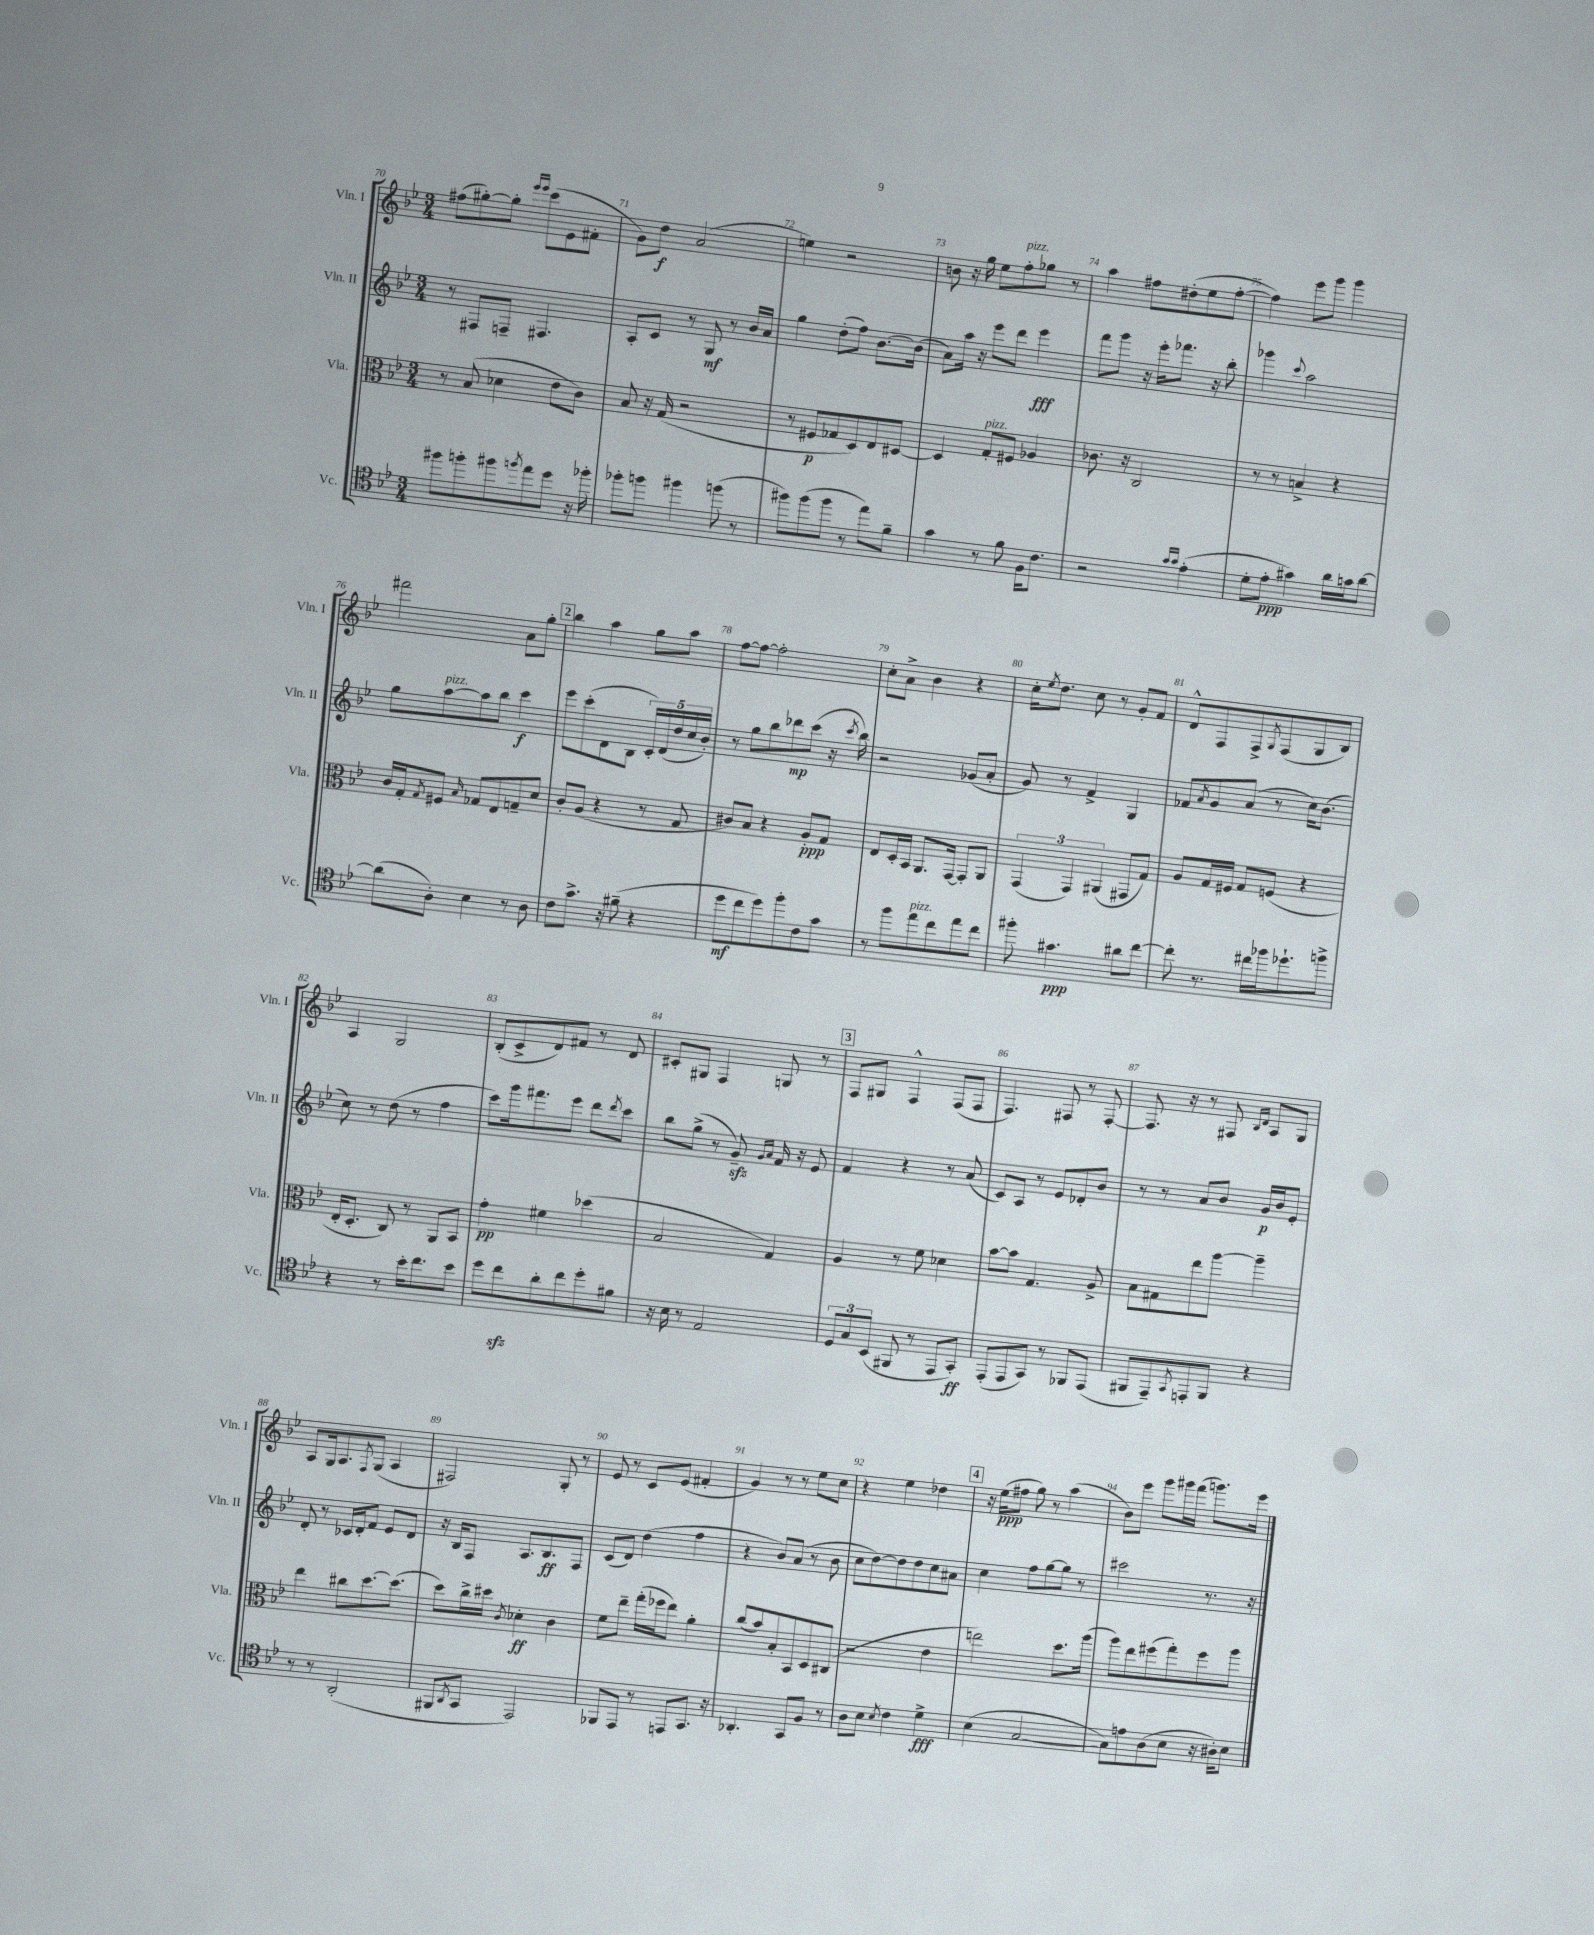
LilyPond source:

<<
\new StaffGroup <<
\new Staff = "s0" \with { instrumentName = "Vln. I" shortInstrumentName = "Vln. I" } {
    \clef treble \key bes \major \numericTimeSignature \time 3/4
    fis''8( gis''8~-.) gis''8-. \grace { ees'''16 ees'''16 } c'''8( ees'8 fis'8-. |
    g'8) d''8\f a'2( |
    e''4) r2 |
    b'8 r16 g''16 ees''8 f''8-.^\markup { \italic "pizz." } ges''8 r8 |
    a''4 fis''8 dis''8-.( ees''8 fis''8~-. |
    fis''4) ees'''8 g'''8 g'''4 |
    fis'''2 a'8 g''8-. |
    \mark \markup { \box "2" } bes''4 a''4 g''8 a''8 |
    f''8~ f''8~ f''2-. |
    c''8-. a'8-> bes'4 r4 |
    c''16-. \acciaccatura { ees''8 } d''8. c''8 r8 g'8-. f'8 |
    d'8-^ f8 f8-> \acciaccatura { g8 } f8( g8 bes8) |
    a4 g2 |
    bes8-.( c'8-> d'8) fis'8 r8 d'8 |
    cis'8-. gis8 f4 g8 r8 |
    \mark \markup { \box "3" } f8 gis8 f4-^ f8( f8 |
    f4.) fis8 r8 fis8~-. |
    fis8. r16 r8 fis8 \grace { bes16 d'16 } a8 g8 |
    a8 g16 a8. \acciaccatura { f8 } g8( a4 |
    fis2) g8-. r8 |
    ees'8 r8 c'8 ees'8( fis'4-. |
    g'4) r8 r8 ees''8 c''8 |
    r4 ees''4 des''4 |
    \mark \markup { \box "4" } r16 ees''16\ppp( fis''8 g''8) r8 a''4( |
    bes'8) ees'''8 g'''8 gis'''16 f'''16( g'''8.) ees'''16 \bar "|." |
}
\new Staff = "s1" \with { instrumentName = "Vln. II" shortInstrumentName = "Vln. II" } {
    \clef treble \key bes \major \numericTimeSignature \time 3/4
    r8 fis8 f8-- fis4. |
    a8-. c'8 r8 g8\mf r8 bes'16 a'16 |
    g''4 d''8-.( f''8) bes'8.~ bes'16( |
    a'8) a''16 r16 ees'''8 d'''8 ees'''4\fff |
    f'''8 g'''8 r16 ees'''16-. fes'''8. r16 bes''8-. |
    ges'''4 \appoggiatura { c'''8 } a''2 |
    g''8 a''8~^\markup { \italic "pizz." } a''8 bes''8 c'''4\f |
    \mark \markup { \box "2" } ees'''8 c'''8-.( d'8 bes8 \tuplet 5/4 { c'16-.) d'16( d''16 c''16 bes'16-.) } |
    r8 g''8 bes''8 des'''8\mp c'''8( r16 \acciaccatura { c'''8 } bes''16) |
    r2 ges'8( a'8-. |
    g'8) r8 f'4-> g4 |
    fes'8 \acciaccatura { a'8 } g'8 a'8( r8 c''16) bes'8.( |
    c''8) r8 d''8( r8 f''4 |
    c'''8) g'''16 fis'''8. ees'''8 d'''8 \acciaccatura { d'''8 } c'''8 |
    bes''8 g''8->( r8 g'8--\sfz) \grace { g'16 a'16 } f'16 r16 ees'8 |
    \mark \markup { \box "3" } f'4 r4 r8 a'8( |
    c'8) a8 r8 ees'8 des'8-. bes'8 |
    r8 r8 a'8 bes'8 g'16\p bes'16 ees'8-. |
    d'8-. r8 ces'16 d'16-. f'8 ees'8 d'8 |
    r16 bes16 f8 a8. bes8.\ff f8 |
    c'8( d'8) d''4( f''4 |
    r4 bes'8) a'8( r8 bes'8 |
    c''8 d''8~) d''8 d''8 c''8 ais'8 |
    \mark \markup { \box "4" } c''4 f''8 g''8~ g''8 r8 |
    cis'''2 r8. r16 \bar "|." |
}
\new Staff = "s2" \with { instrumentName = "Vla." shortInstrumentName = "Vla." } {
    \clef alto \key bes \major \numericTimeSignature \time 3/4
    r8 bes8( des'4 ees'8 c'8) |
    bes8 r16 g16( r2 |
    r8 fis8\p ges8 d8) ees8 dis8~ |
    dis4 g8-.^\markup { \italic "pizz." } fis8 aes4 |
    ces'8. r16 c2 |
    r8 r8 b4-> r4 |
    c'16 g16-. \acciaccatura { g8 } fis8 \grace { bes16 } ges8 ees8 g8-- d'8 |
    \mark \markup { \box "2" } c'8-. a8( r4 r8 g8 |
    cis'8) bes8 r4 a8-.\ppp g8 |
    ees8 d16-. bes,16 a,8. g,16~ g,8-. a,8 |
    \tuplet 3/2 { g,4( g,4) ais,4( } gis,8 g8) |
    a8 g16 fis16 g8 f8( r4 |
    ees16-. d8.-. c8) r8 a,8 bes,8 |
    g'4-.\pp fis'4 des''4( |
    bes2 g4) |
    \mark \markup { \box "3" } a4 r8 f'8 des'4 |
    bes'8~ bes'8 g4. a8-> |
    bes8 gis8 ees''8 a''8~ a''4-- |
    ees''4 cis''8 d''8.~ d''8.( |
    d''8) c''16-> dis''16 \acciaccatura { c'8 } des'4-.\ff c'4 |
    f'8 ees''8-- g''16-.( fes''16 ees''8) a'4-. |
    c''8( bes'8) bes8-. bes,8 d8 cis8( |
    r2 ees'4 |
    \mark \markup { \box "4" } e''2) d''8. a''16( |
    a''8) ees''8 fis''8( g''8-.) fis''8 a''8 \bar "|." |
}
\new Staff = "s3" \with { instrumentName = "Vc." shortInstrumentName = "Vc." } {
    \clef tenor \key bes \major \numericTimeSignature \time 3/4
    fis''8 f''8-. fis''8 \acciaccatura { f''8 } ees''8 d''8 r16 fes''16-. |
    fes''8-. f''8 fis''4 f''8( r8 |
    fis''8) fis''8( fis''8 r8 ees''8) f'8-- |
    g'4 r8 f'8 f16 c'8. |
    r2 \grace { g'16 g'16 } ees'4-.( |
    d'8-. ees'8-.\ppp gis'4) a'16 g'16 a'8~ |
    a'8( a8-.) bes4 r8 a8 |
    \mark \markup { \box "2" } c'8 g'8.-> r16 fis'8--( r4 |
    d''8\mf c''8 d''8) f''8-. c'8 g'8 |
    r8 f''8 ees''8^\markup { \italic "pizz." } c''8 ees''8 c''8 |
    fis''8-. gis'4.\ppp ais'8 c''8~ |
    c''8-. r8. cis''16 fes''16 des''8.-! f''8-> |
    r4 r8 bes'16-. c''8. bes'8 |
    d''8 c''8\sfz a'8-. c''8 d''8-. fis'8 |
    r16 bes16 r8 ees2 |
    \mark \markup { \box "3" } \tuplet 3/2 { d8 g8 bes,8( } fis,8 r8 ees,8 g,8-.\ff) |
    ees,8-.( ees,8 g,8) r8 fes,8 ees,8( |
    fis,8 ees,8--) \acciaccatura { g,8 } e,8-. fis,8 r4 |
    r8 r8 a,2-.( |
    fis,8 \acciaccatura { a,8 } g,8 ees,2) |
    fes,8 ees,8 r8 e,8 g,8. r16 |
    aes,4.-. g,8 f8 r8 |
    a8 bes8 \acciaccatura { bes8 } c'4 d'4->\fff |
    \mark \markup { \box "4" } bes4( g2~ |
    g8) e'8 a8( bes8 r16 ais16-.) bes8 \bar "|." |
}
>>
>>
\layout { \context { \Score currentBarNumber = #70 \override BarNumber.break-visibility = ##(#f #t #t) barNumberVisibility = #all-bar-numbers-visible } }
